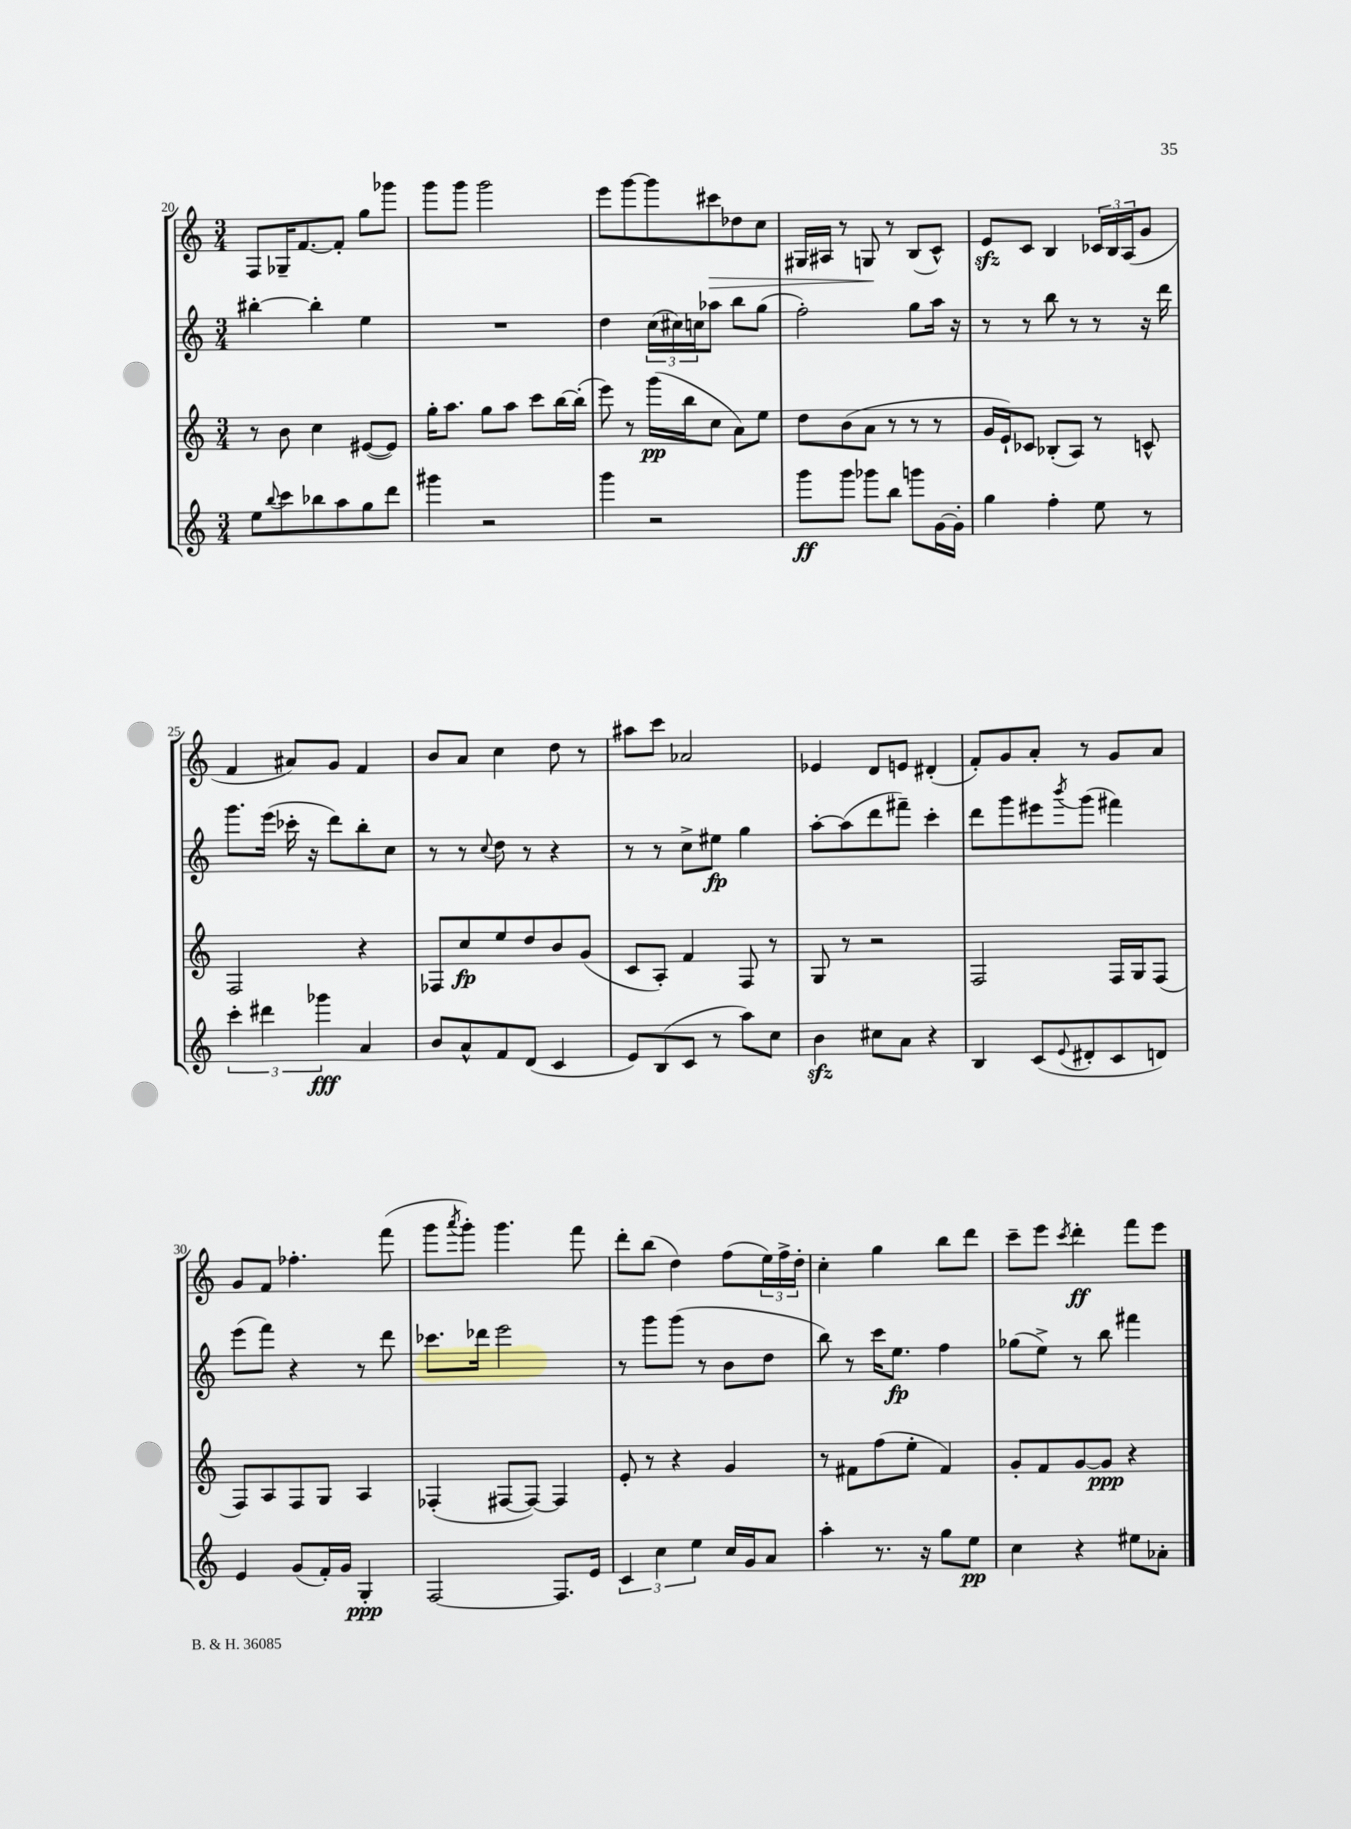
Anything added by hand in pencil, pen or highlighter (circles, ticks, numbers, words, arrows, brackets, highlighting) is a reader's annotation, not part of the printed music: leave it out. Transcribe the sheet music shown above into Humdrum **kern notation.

**kern	**kern	**kern	**kern
*staff4	*staff3	*staff2	*staff1
*clefG2	*clefG2	*clefG2	*clefG2
*k[]	*k[]	*k[]	*k[]
*M3/4	*M3/4	*M3/4	*M3/4
8ee	8r	[4bb#'	8F
8qqbb	.	.	.
8ccc	8b	.	16G-~
.	.	.	[8.f
8bb-	4cc	4bb#']	.
8aa	.	.	8f']
8gg	([8e#	4ee	8gg
8ddd	8e#])	.	8ggg-
=	=	=	=
4ggg#	16gg'	2.r	8ggg
.	8.aa	.	.
.	.	.	8ggg
2r	8gg	.	2ggg
.	8aa	.	.
.	8ccc	.	.
.	[16bb	.	.
.	(16bb']	.	.
=	=	=	=
4ggg	8eee)	4dd	8eee
.	8r	.	[8ggg
2r	(16ggg	(24cc	8ggg]
.	.	24cc#)	.
.	16bb	.	.
.	.	24cc	.
.	8cc	8aa-	8ccc#
.	8a)	8bb	8dd-
.	8ee	(8gg	8cc
=	=	=	=
8ggg	8dd	2ff')	16G#
.	.	.	16A#
8ggg	(8b	.	8r
8ggg-	8a	.	8G
8bb	8r	.	8r
8ggg	8r	8gg	(8B
[16g	8r	16aa	8c^^)
16g']	.	16r	.
=	=	=	=
4gg	16g	8r	8e
.	16e`)	.	.
.	8c-	8r	8c
4ff'	(8B-'	8bb	4B
.	8A)	8r	.
8ee	8r	8r	24c-
.	.	.	24B
.	.	.	(24A
8r	8c^^	16r	8g
.	.	16ddd	.
=	=	=	=
6ccc'	2F	8.ggg	4f
6ddd#	.	.	.
.	.	(16eee	.
.	.	16ccc-'	8a#)
.	.	16r	.
6ggg-	.	.	.
.	.	8ddd)	8g
4a	4r	8bb'	4f
.	.	8cc	.
=	=	=	=
8b	8F-	8r	8b
8a^^	8cc	8r	8a
.	.	8qqcc	.
8f	8ee	8dd	4cc
(8d	8dd	8r	.
4c	8b	4r	8dd
.	(8g	.	8r
=	=	=	=
8e)	8c	8r	8aa#
(8B	8A')	8r	8ccc
8c	4f	8cc^	2a-
8r	.	8ee#	.
8aa)	8F	4gg	.
8cc	8r	.	.
=	=	=	=
4b	8G	[8aa'	4e-
.	8r	(8aa]	.
8cc#	2r	8ddd	8d
8a	.	8fff#~)	8e
4r	.	4ccc'	(4d#'
=	=	=	=
4B	2F	8ddd	8f')
.	.	8ggg	8g
(8c	.	8eee#	8a'
8qqe	.	8qbbb	.
8d#'	.	(8ggg	8r
8c	16F	4fff#)	8g
.	16G	.	.
8d)	(8F	.	8a
=	=	=	=
4e	8F)	(8eee	8g
.	8A	8fff)	8f
(8g	8F	4r	4.ff-'
16f')	8G	.	.
16g	.	.	.
4G'	4A	8r	.
.	.	8ddd	(8fff
=	=	=	=
[2F	(4F-'	8.ccc-	8ggg
.	.	.	8qaaa
.	.	.	8ggg')
.	.	16ddd-	.
.	[8F#	2eee	4.ggg
.	8F#_)	.	.
8.F]	4F#]	.	.
.	.	.	8fff
16e	.	.	.
=	=	=	=
6c	8e'	8r	8ddd'
.	8r	8ggg	(8bb
6cc	.	.	.
.	4r	(8ggg	4dd)
6ee	.	.	.
.	.	8r	.
16cc	4g	8b	(8ff
16g	.	.	.
8a	.	8dd	24ee)
.	.	.	24ff^
.	.	.	24dd'
=	=	=	=
4aa'	8r	8bb)	4cc'
.	8f#	8r	.
8.r	(8ff	16ccc	4gg
.	.	8.ee	.
.	8ee'	.	.
16r	.	.	.
8gg	4f#)	4ff	8bb
8ee	.	.	8ddd
=	=	=	=
4cc	8g'	(8gg-	8ccc~
.	8f	8ee^)	8eee
.	.	.	8qccc
4r	[8g	8r	4ddd'
.	8g]	8bb	.
8ee#	4r	4fff#	8fff
8a-'	.	.	8eee
==	==	==	==
*-	*-	*-	*-
